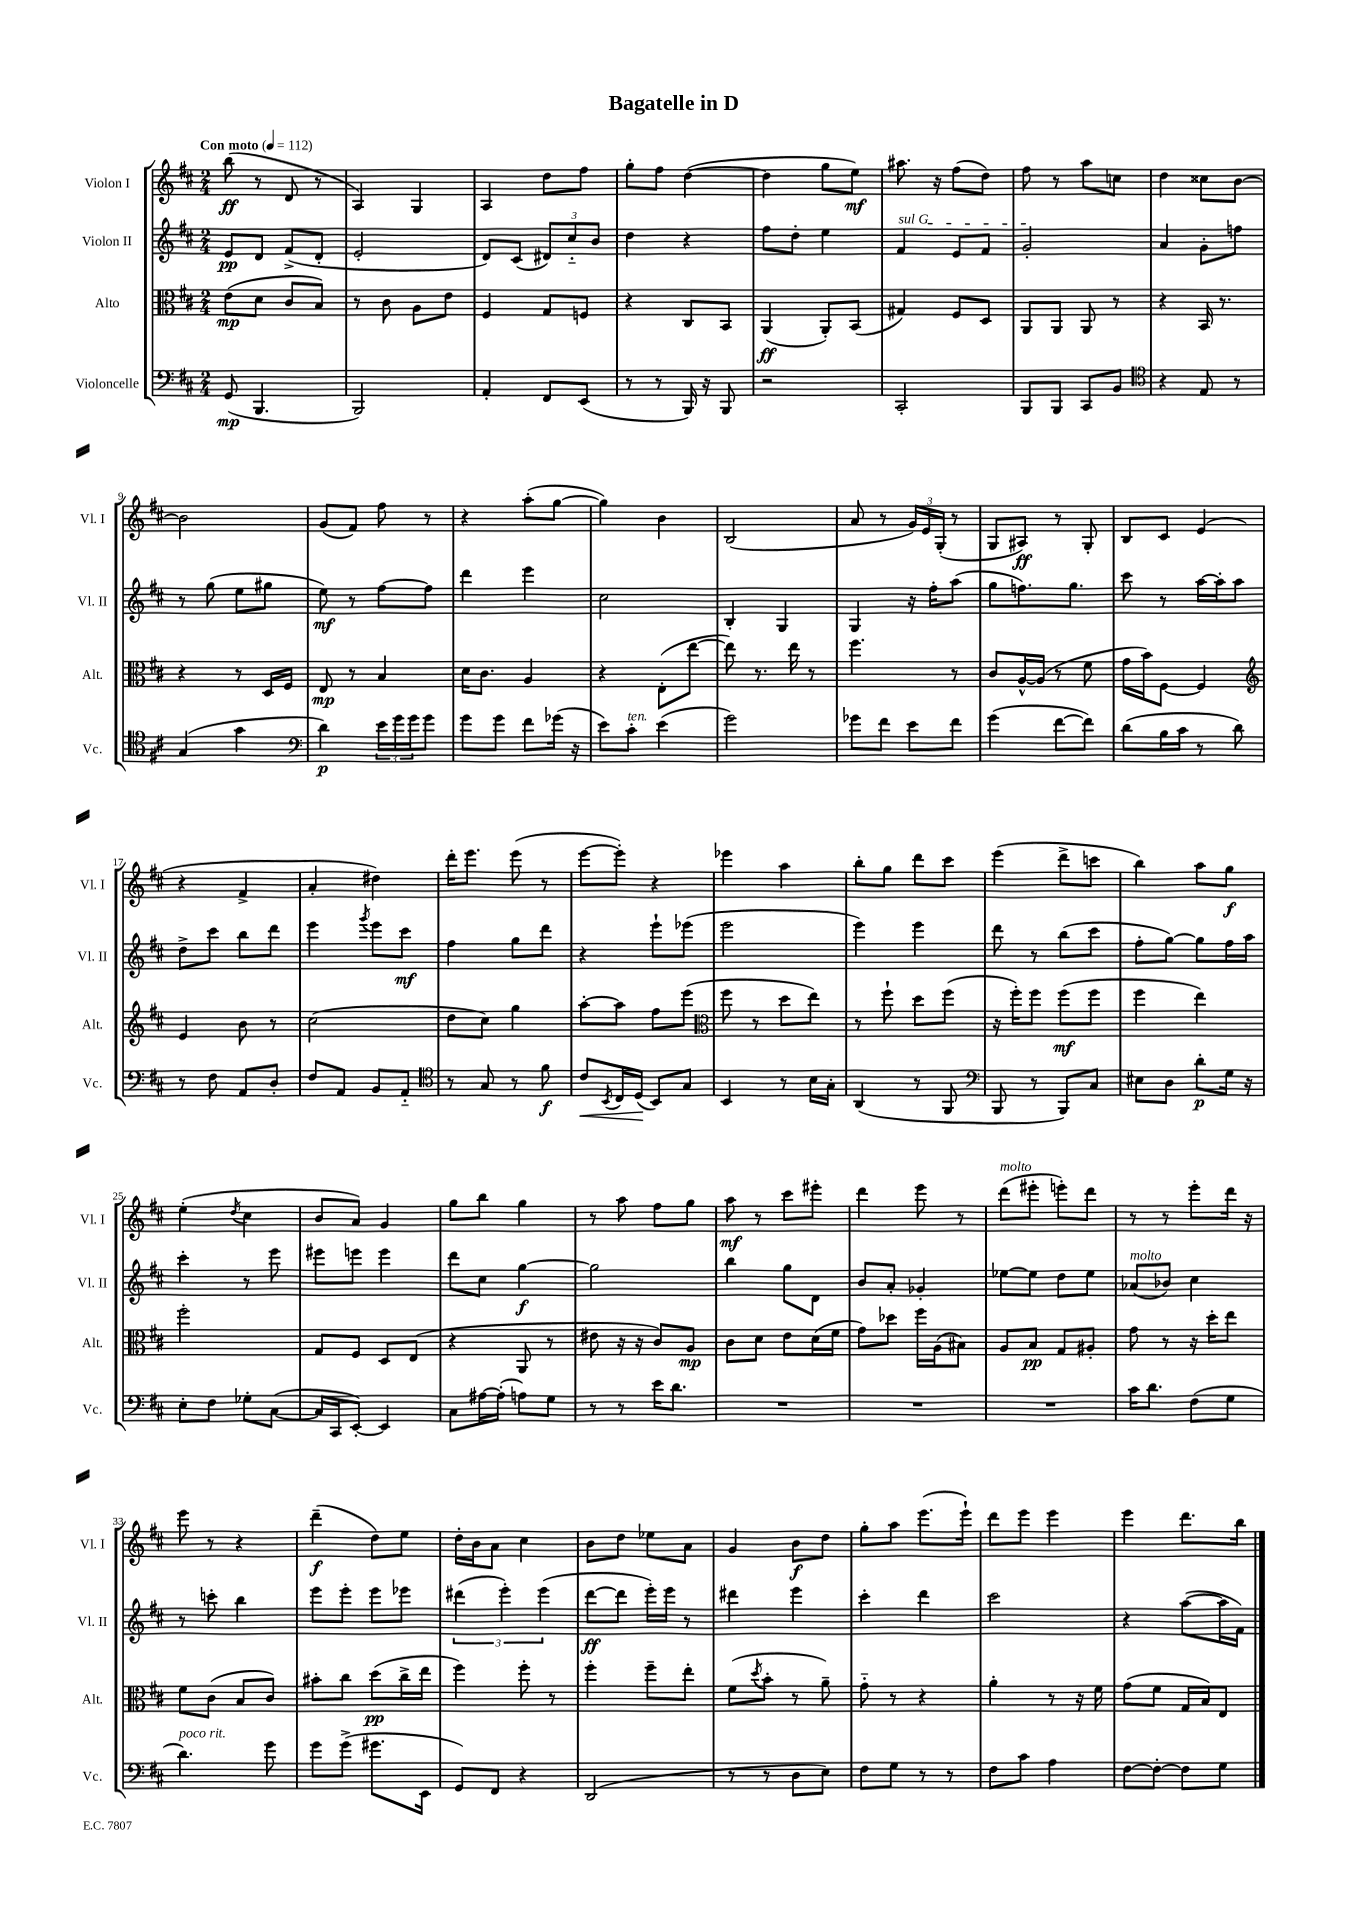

**kern	**kern	**kern	**kern
*staff4	*staff3	*staff2	*staff1
*clefF4	*clefC3	*clefG2	*clefG2
*k[f#c#]	*k[f#c#]	*k[f#c#]	*k[f#c#]
*M2/4	*M2/4	*M2/4	*M2/4
*MM112	*MM112	*MM112	*MM112
(8GG	(8e	8e	(8bb
4.BBB	8d	8d	8r
.	8c#	(8f#^	8d
.	8B)	8d'	8r
=	=	=	=
2BBB)	8r	2e'	4A)
.	8c#	.	.
.	8A	.	4G
.	8e	.	.
=	=	=	=
4AA'	4F#	8d)	4A
.	.	(8c#	.
8FF#	8G	12d#)	8dd
.	.	12cc#'~	.
(8EE	8F	.	8ff#
.	.	12b	.
=	=	=	=
8r	4r	4dd	8gg'
8r	.	.	8ff#
16BBB)	8C#	4r	([4dd
16r	.	.	.
8BBB	8BB	.	.
=	=	=	=
2r	(4AA	8ff#	4dd]
.	.	8dd'	.
.	8AA')	4ee	8gg
.	(8BB	.	8ee)
=	=	=	=
2CC#'	4G#)	4f#	8.aa#
.	.	.	16r
.	8F#	8e	(8ff#
.	8D	8f#	8dd)
=	=	=	=
8BBB	8AA	2g'	8ff#
8BBB	8AA	.	8r
8CC#	8AA	.	8aa
8BB	8r	.	8cc
=	=	=	=
*clefC4	*	*	*
4r	4r	4a	4dd
8E	16BB	8g'	8cc##
.	8.r	.	.
8r	.	8ff	[8b
=	=	=	=
(4G	4r	8r	2b]
.	.	(8gg	.
4g	8r	8ee	.
.	16D	8gg#	.
.	16F#	.	.
=	=	=	=
*clefF4	*	*	*
4d)	8E	8ee)	(8g
.	8r	8r	8f#)
24e	4B	[8ff#	8ff#
24g	.	.	.
24g	.	.	.
8g	.	8ff#]	8r
=	=	=	=
8g	16d	4ddd	4r
.	8.c#	.	.
8g	.	.	.
8f#	4A	4eee	(8aa'
(16g-	.	.	[8gg
16r	.	.	.
=	=	=	=
8e)	4r	2cc#	4gg])
8c#'	.	.	.
(4e	(8E'	.	4b
.	[8ee	.	.
=	=	=	=
2g)	8ee])	4B'	(2B
.	8.r	.	.
.	.	4G	.
.	16ee	.	.
.	8r	.	.
=	=	=	=
8g-	4.ff#	4G	8a
8f#	.	.	8r
8e	.	16r	24g)
.	.	.	24e
.	.	16ff#'	.
.	.	.	(24G'
8f#	8r	(8aa	8r
=	=	=	=
(4g	8c#	8gg	8G
.	[16A^^	8.ff)	8A#)
.	(16A]	.	.
[8f#	8r	.	8r
.	.	8.gg	.
8f#])	8f#	.	8G'
=	=	=	=
(8d	16g	8ccc#	8B
.	16b)	.	.
16B	[8F#	8r	8c#
16c#	.	.	.
8r	4F#]	[16aa	(4e
.	.	16aa']	.
8d)	.	8aa	.
=	=	=	=
*	*clefG2	*	*
8r	4e	8dd^	4r
8F#	.	8ccc#	.
8AA	8b	8bb	4f#^
8D'	8r	8ddd	.
=	=	=	=
8F#	(2cc#	4eee	4a'
8AA	.	.	.
.	.	8qggg	.
8BB	.	8eee	4dd#)
8AA'~	.	8ccc#	.
=	=	=	=
*clefC4	*	*	*
8r	8dd	4ff#	16ddd'
.	.	.	8.eee
8G	8cc#)	.	.
8r	4gg	8gg	(8eee
8f#	.	8ddd	8r
=	=	=	=
8c#	[8aa'	4r	[8eee
8qBB	.	.	.
16C#	8aa]	.	8eee'])
(16D	.	.	.
8BB)	8ff#	8eee`	4r
8G	(8eee	(8eee-	.
=	=	=	=
*	*clefC3	*	*
4BB	8ff#	2eee	4eee-
.	8r	.	.
8r	8dd	.	4aa
16B	8ee)	.	.
16G'	.	.	.
=	=	=	=
(4AA	8r	4eee)	8bb'
.	8ff#`	.	8gg
8r	8dd	4eee	8ddd
8FF#	(8ff#	.	8ccc#
=	=	=	=
*clefF4	*	*	*
8BBB	16r	8ddd	(4eee
.	16ff#')	.	.
8r	8ff#	8r	.
8BBB)	(8ff#	(8bb	8ddd^
8C#	8ff#	8ccc#	8ccc
=	=	=	=
8E#	4ff#	8ff#'	4bb)
8D	.	[8gg)	.
8d'	4ee)	8gg]	8aa
16G	.	16ff#	8gg
16r	.	16aa	.
=	=	=	=
8E'	2ff#'	4ccc#'	(4ee'
8F#	.	.	.
.	.	.	8qdd
8G-'	.	8r	4cc#
([8C#	.	8eee	.
=	=	=	=
16C#]	8G	8eee#	8b
16CC#	.	.	.
[8EE')	8F#	8eee	8a)
4EE]	8D	4eee	4g
.	(8E	.	.
=	=	=	=
8C#	4r	8ddd	8gg
[16A#	.	8cc#	8bb
(16A#']	.	.	.
8A)	8AA	[4gg	4gg
8G	8r	.	.
=	=	=	=
8r	8e#	2gg]	8r
8r	16r	.	8aa
.	16r	.	.
16e	8c#)	.	8ff#
8.d	.	.	.
.	8A	.	8gg
=	=	=	=
2r	8c#	4bb	8aa
.	8d	.	8r
.	8e	8gg	8ccc#
.	(16d	8d	8eee#'
.	16f#	.	.
=	=	=	=
2r	8g)	8b	4ddd
.	8dd-	8a'	.
.	16ff#	4g-'	8eee
.	(16A	.	.
.	8B#)	.	8r
=	=	=	=
2r	8A	[8ee-	(8ddd
.	8B	8ee-]	8eee#'
.	8G	8dd	8eee')
.	8A#'	8ee-	8ddd
=	=	=	=
16c#	8g	(8a-	8r
8.d	.	.	.
.	8r	8b-)	8r
(8F#	16r	4cc#	8eee'
.	16dd'	.	.
8G	8ee	.	16ddd
.	.	.	16r
=	=	=	=
4.d)	8f#	8r	8eee
.	(8c#	8ccc'	8r
.	8B	4bb	4r
8g	8c#)	.	.
=	=	=	=
8g	8b#'	8eee	(4ddd~
(8g^	8cc#	8eee'	.
8.g#	(8dd	8eee	8dd)
.	16cc#^	8eee-	8ee
16EE	16ee	.	.
=	=	=	=
8GG)	4ff#)	(6ddd#	16dd'
.	.	.	16b
8FF#	.	.	8a
.	.	6eee')	.
4r	8ff#'	.	4cc#
.	.	(6eee	.
.	8r	.	.
=	=	=	=
(2DD	4ff#'	[8ddd	8b
.	.	8ddd]	8dd
.	8ff#~	16eee')	8ee-
.	.	16eee	.
.	8ee'	8r	8a
=	=	=	=
8r	(8f#	4ddd#	4g
.	8qdd	.	.
8r	8b'	.	.
8D	8r	4eee	8b
8E)	8a~)	.	8dd
=	=	=	=
8F#	8g'~	4ccc#'	8gg'
8G	8r	.	8aa
8r	4r	4ddd	(8.eee
8r	.	.	.
.	.	.	16eee`)
=	=	=	=
8F#	4a'	2ccc#	8ddd
8c#	.	.	8eee
4A	8r	.	4eee
.	16r	.	.
.	16f#	.	.
=	=	=	=
[8F#	(8g	4r	4eee
8F#'_	8f#	.	.
8F#]	16G	([8aa	8.ddd
.	16B)	.	.
8G	8E	16aa]	.
.	.	16f#)	16bb
==	==	==	==
*-	*-	*-	*-
